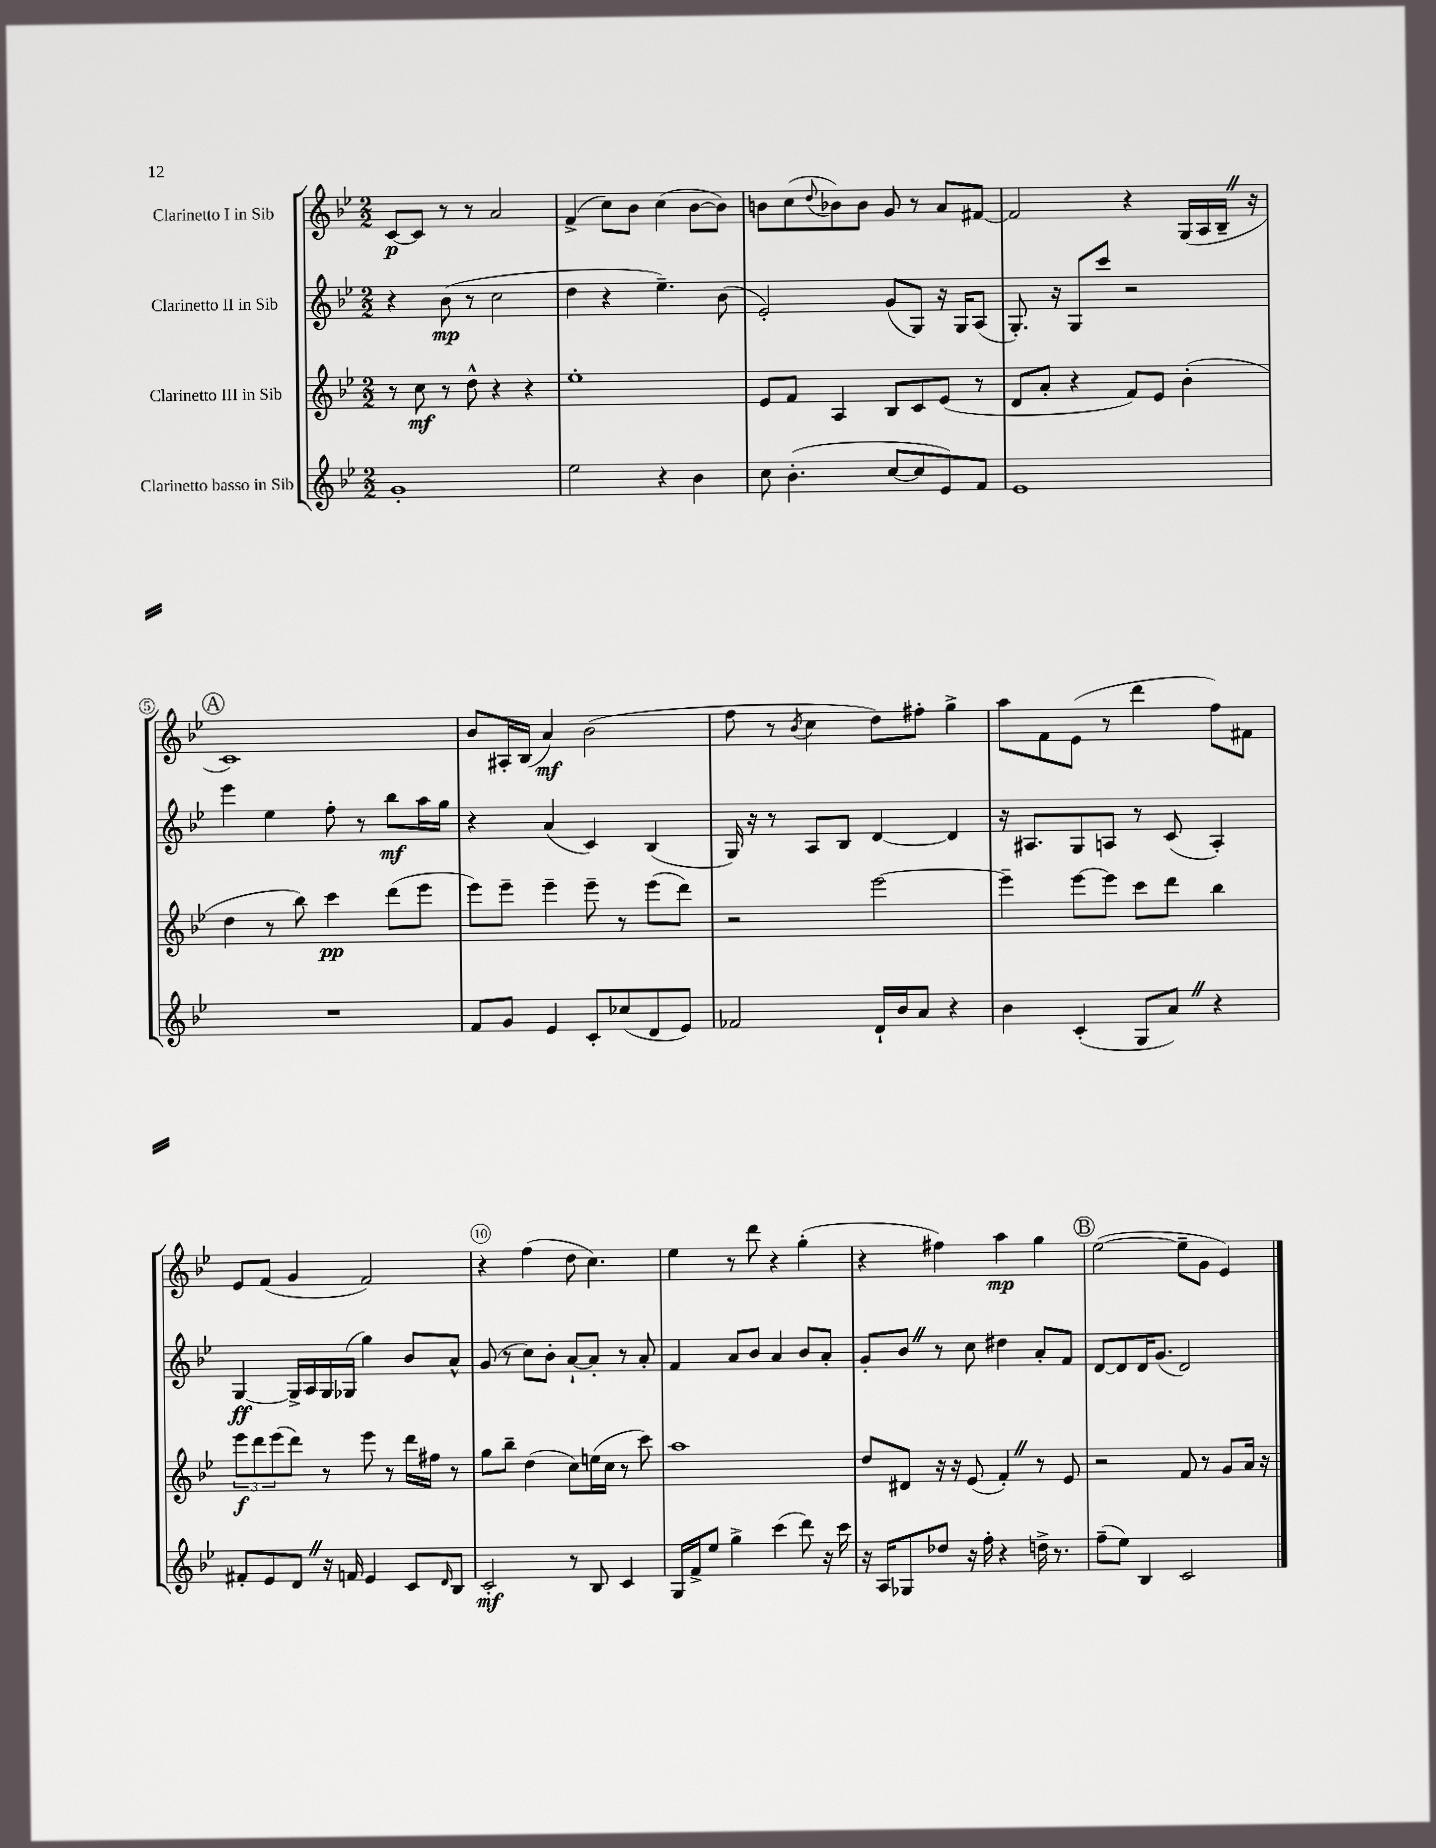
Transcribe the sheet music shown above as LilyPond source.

<<
\new StaffGroup <<
\new Staff = "s0" \with { instrumentName = "Clarinetto I in Sib" } {
    \clef treble \key bes \major \numericTimeSignature \time 2/2
    c'8~\p c'8 r8 r8 a'2 |
    f'4->( c''8) bes'8 c''4( bes'8~ bes'8) |
    b'8 c''8( \appoggiatura { d''8 } bes'8) bes'8 g'8 r8 a'8 fis'8~ |
    fis'2 r4 g16( a16 bes16-- \once \override BreathingSign.text = \markup { \musicglyph "scripts.caesura.straight" } \breathe r16 |
    \mark \markup { \circle "A" } c'1) |
    bes'8 ais16-. bes16( a'4\mf) bes'2( |
    f''8 r8 \acciaccatura { bes'8 } c''4 d''8) fis''8-. g''4-> |
    a''8 f'8 ees'8( r8 d'''4 f''8) fis'8 |
    ees'8 f'8( g'4 f'2) |
    r4 f''4( d''8 c''4.) |
    ees''4 r8 d'''8 r4 g''4-.( |
    r4 fis''4) a''4\mp g''4 |
    \mark \markup { \circle "B" } ees''2~( ees''8-- g'8 ees'4) \bar "|." |
}
\new Staff = "s1" \with { instrumentName = "Clarinetto II in Sib" } {
    \clef treble \key bes \major \numericTimeSignature \time 2/2
    r4 bes'8\mp( r8 c''2 |
    d''4 r4 ees''4.--) bes'8( |
    ees'2-.) g'8( g8) r16 g16 a8( |
    g8.-.) r16 g8 c'''8 r2 |
    \mark \markup { \circle "A" } ees'''4 ees''4 f''8-. r8 bes''8\mf a''16 g''16 |
    r4 a'4( c'4) bes4( |
    g16) r16 r8 a8 bes8 d'4~ d'4 |
    r16 ais8. g8 a8 r8 c'8( a4-.) |
    g4~\ff g16-> a16 g16 ges16( g''4) bes'8 a'8-^ |
    g'8( r8 c''8) bes'8-. a'8~-! a'8-. r8 a'8-. |
    f'4 a'8 bes'8 a'4 bes'8 a'8-. |
    g'8-. bes'8 \once \override BreathingSign.text = \markup { \musicglyph "scripts.caesura.straight" } \breathe r8 c''8 dis''4 a'8-. f'8 |
    \mark \markup { \circle "B" } d'8~ d'8 d'16 g'8.( d'2) \bar "|." |
}
\new Staff = "s2" \with { instrumentName = "Clarinetto III in Sib" } {
    \clef treble \key bes \major \numericTimeSignature \time 2/2
    r8 c''8\mf r8 d''8-^ r4 r4 |
    ees''1-. |
    ees'8 f'8 a4 bes8 c'8 ees'8( r8 |
    d'8 a'8-. r4 f'8) ees'8 bes'4-.( |
    \mark \markup { \circle "A" } d''4 r8 bes''8) c'''4\pp d'''8( ees'''8 |
    ees'''8) ees'''8-- ees'''4-- ees'''8-- r8 ees'''8( d'''8) |
    r2 ees'''2~ |
    ees'''4-- ees'''8~ ees'''8 c'''8 d'''8 bes''4 |
    \tuplet 3/2 { ees'''8\f d'''8 ees'''8( } d'''8) r8 ees'''8 r8 d'''16 fis''16 r8 |
    g''8 bes''8-- d''4( c''8) e''16( c''16 r8 c'''8) |
    a''1 |
    d''8 dis'8 r16 r16 ees'8( f'4-.) \once \override BreathingSign.text = \markup { \musicglyph "scripts.caesura.straight" } \breathe r8 ees'8 |
    \mark \markup { \circle "B" } r2 f'8 r8 g'8 a'16 r16 \bar "|." |
}
\new Staff = "s3" \with { instrumentName = "Clarinetto basso in Sib" } {
    \clef treble \key bes \major \numericTimeSignature \time 2/2
    g'1-. |
    ees''2 r4 bes'4 |
    c''8 bes'4.-.( c''8~ c''8 ees'8) f'8 |
    ees'1 |
    \mark \markup { \circle "A" } R1 |
    f'8 g'8 ees'4 c'8-. ces''8( d'8 ees'8) |
    fes'2 d'16-! bes'16 a'8 r4 |
    bes'4 c'4-.( g8 a'8) \once \override BreathingSign.text = \markup { \musicglyph "scripts.caesura.straight" } \breathe r4 |
    fis'8-. ees'8 d'8 \once \override BreathingSign.text = \markup { \musicglyph "scripts.caesura.straight" } \breathe r16 f'16 ees'4 c'8 \grace { d'16 } bes8 |
    c'2-.\mf r8 bes8 c'4 |
    g16 f'16-> ees''8 g''4-> c'''4( d'''8) r16 c'''16 |
    r16 a16 ges8 des''8 r16 f''16-. r4 d''16-> r8. |
    \mark \markup { \circle "B" } f''8--( ees''8) bes4 c'2 \bar "|." |
}
>>
>>
\layout { \context { \Score \override BarNumber.break-visibility = ##(#f #t #t) barNumberVisibility = #(every-nth-bar-number-visible 5) \override BarNumber.stencil = #(make-stencil-circler 0.1 0.3 ly:text-interface::print) } }
